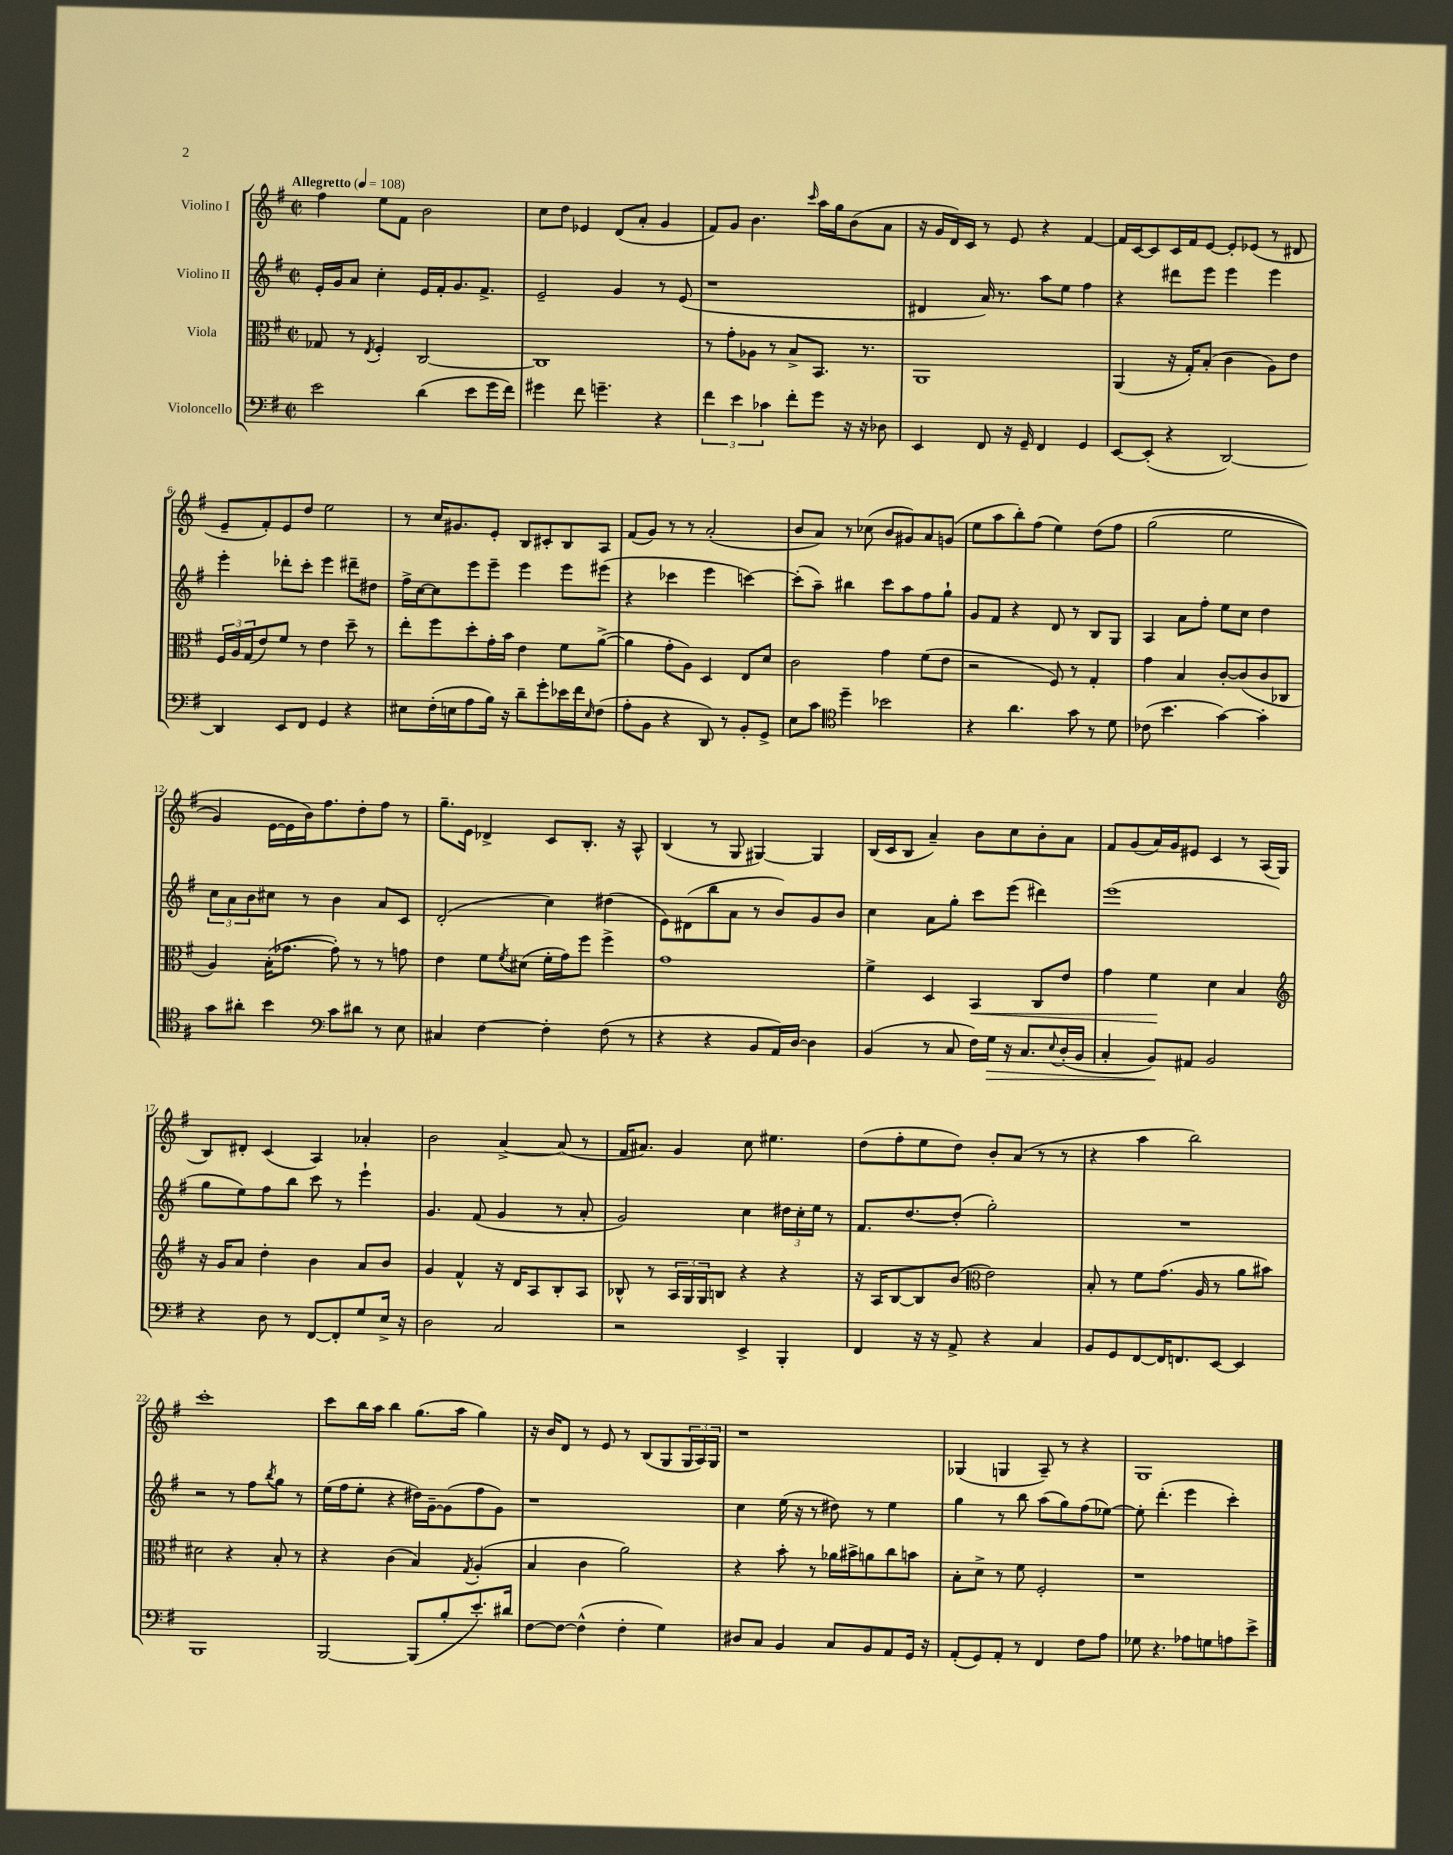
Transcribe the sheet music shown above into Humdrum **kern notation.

**kern	**kern	**kern	**kern
*staff4	*staff3	*staff2	*staff1
*clefF4	*clefC3	*clefG2	*clefG2
*k[f#]	*k[f#]	*k[f#]	*k[f#]
*M2/2	*M2/2	*M2/2	*M2/2
*met(c|)	*met(c|)	*met(c|)	*met(c|)
*MM108	*MM108	*MM108	*MM108
2e\	8G-/	16e'/LL	4ff#\
.	.	16g/J	.
.	8r	8a/J	.
.	8qE/	.	.
.	4F#'/	4cc'\	8ee\L
.	.	.	8f#\J
(4d\	[2C/	16e/LL	2b\
.	.	16f#'/J	.
.	.	8.g/	.
8e\L	.	.	.
.	.	8.f#^/J	.
16g\L	.	.	.
16f#\JJ)	.	.	.
=	=	=	=
4g#\	1C]	2e~/	8cc\L
.	.	.	8dd\J
8f#\	.	.	4e-/
4.g~\	.	.	.
.	.	4g/	(8d/L
.	.	.	8a'/J
4r	.	8r	4g/
.	.	(8e/	.
=	=	=	=
6f#\	8r	1r	8f#/L)
.	8g'\L	.	8g/J
6e\	.	.	.
.	8A-\J	.	4.b\
6c-\	.	.	.
.	8r	.	.
8f#'\L	8B^/L	.	.
.	.	.	16qqccc/
8g\J	8.BB/J	.	16aa\LL
.	.	.	16gg\J
16r	.	.	(8b\
16r	8.r	.	.
8D-\	.	.	8a\J
=	=	=	=
4EE/	1AA	4d#/	16r
.	.	.	16g/LL
.	.	.	16d/)
.	.	.	16c/JJ
8FF#/	.	16a/)	8r
.	.	8.r	.
16r	.	.	8e/
16GG~/	.	.	.
4FF#/	.	8aa\L	4r
.	.	8ee\J	.
4GG/	.	4ff#\	[4f#/
=	=	=	=
[8EE/L	(4AA/	4r	16f#/]LL
.	.	.	[16c/J
(8EE'/]J	.	.	8c/]
4r	16r	8ddd#\L	16c/L
.	16G'/LK)	.	16f#/J
.	(8B'/J	8eee\J	[8e/J
[2DD/)	4c\	4eee\	8e'/]L
.	.	.	(8e-/J
.	8A\L)	4eee\	8r
.	8e\J	.	8d#/
=	=	=	=
4DD/]	24F#/LL	4eee'\	8e~/L
.	24A/	.	.
.	(24G/J	.	.
.	8e/)	.	8f#'/)
8EE/L	8f#/J	8ddd-'\L	8e/
8FF#/J	8r	8ccc'\J	8dd/J
4GG/	4e\	4eee\	2ee\
4r	8dd~\	8ddd#~\L	.
.	8r	8dd#\J	.
=	=	=	=
8E#\L	8ee'\L	16ff#^\LL	8r
.	.	[16cc\J	.
(16F#'\L	8ff#\	8cc\]	16cc/LK
16E\J	.	.	8.g#/
8A\	8dd'\	8eee\	.
16B\Jk)	16g'\L	8eee~\J	8e'/J
16r	16b\JJ	.	.
8d~\L	4e\	4eee\	8B/L
8g'\	.	.	8c#'/
16e-\L	8f#\L	8eee\L	8B/
16f#\J	.	.	.
16qqE/	.	.	.
(8F#\J	([8a^\J	(8eee#\J	8A/J
=	=	=	=
8A'\L	4a\]	4r	(8f#/L
8BB\J	.	.	8g/J)
4r	8g'\L	4ccc-\	8r
.	8A\J)	.	8r
8DD/)	4D/	4eee\	(2a'/
8r	.	.	.
8BB'/L	8E/L	[4ccc\)	.
8GG^/J	8d/J	.	.
=	=	=	=
8E\L	2c\	(8ccc'\]L	8b/L
8c\J	.	8aa~\J)	8a/J)
*clefC4	*	*	*
4dd~\	.	4bb#\	8r
.	.	.	(8cc-\
2b-\	4g\	8ccc\L	8b/L
.	.	8aa\	8g#/)
.	(8f#\L	8ff#\	8a/
.	8e\J	8gg`\J	(8g/J
=	=	=	=
4r	2r	8g/L	8ee\L
.	.	8f#/J	8aa\
4.a\	.	4r	8bb'\)
.	.	.	(8ff#\J
.	8F#/)	8d/	4ee\)
8g\	8r	8r	.
8r	4G'/	8B/L	&(8dd\L
8d\	.	8G/J	8ff#\J
=	=	=	=
(8c-\	4g\	4A/	(2gg\
4.b\	.	.	.
.	4B/	8a\L	.
.	.	8ff#'\J	.
[4g\)	[8c'/L	8ee\L	2ee\
.	(8c/]	8cc\J	.
4g'\]	8c/	4dd\	.
.	8C-/J	.	.
=	=	=	=
8g\L	4A/)	12cc\L	4g/)
.	.	12a\	.
8a#'\J	.	.	.
.	.	12b\	.
4b\	(16B'\LK	8cc#\J	[16e\LL
.	[8.g-\J	.	16e\]
.	.	8r	16b\J&)
.	.	.	8.ff#\
*clefF4	*	*	*
8c\L	8g-'\])	4b\	.
8d#\J	8r	.	8dd'\
8r	8r	8a/L	8ff#\J
8E\	8g\	8c/J	8r
=	=	=	=
4C#/	4e\	(2d'/	8.gg~\L
.	.	.	16e\Jk
[4F#\	8f#\L	.	4d-^/
.	8qf#/	.	.
.	(8d#\J	.	.
4F#'\]	16f#'\LL	4cc\)	8c/L
.	16g\J)	.	.
.	8ff#\J	.	8.B'/J
(8F#\	4ff#^\	(4dd#\	.
.	.	.	16r
8r	.	.	8A^^/
=	=	=	=
4r	1g	8e\L)	(4B/
.	.	(8d#\	.
4r	.	8bb\	8r
.	.	8a\J	8G/
8BB/L	.	8r	[4G#/)
16AA/L)	.	8b/L)	.
[16D/JJ	.	.	.
4D\]	.	8g/	4G#/]
.	.	8b/J	.
=	=	=	=
(4BB/	4f#^\	4cc\	(16B/LL
.	.	.	16c/J
.	.	.	8B/J
8r	4D/	8a\L	4a~/)
8C/	.	8gg'\J	.
16F#\LL)	4BB/	8ccc\L	8b\L
16G\JJ	.	.	.
16r	.	(8eee\J	8cc\
8.C/L	.	.	.
.	8C/L	4ddd#\)	8b'\
8qqE/	.	.	.
(16D'/L	8e/J	.	8a\J
16BB/JJ	.	.	.
=	=	=	=
4C'/	4g\	(1eee	8f#/L
.	.	.	(8g/
8BB/L)	4f#\	.	16a/L)
.	.	.	16g/J
8AA#/J	.	.	8e#/J
2BB/	4d\	.	4c/
.	4B/	.	8r
.	.	.	(16A/LL
.	.	.	16G/JJ
=	=	=	=
*	*clefG2	*	*
4r	16r	8gg\L	8B/L)
.	16g/LK	.	.
.	8a/J	8ee\)	8d#'/J
8D\	4dd'\	8ff#\	(4c/
8r	.	8bb\J	.
[8FF#/L	4b\	8ccc\	4A/)
8FF#'/]	.	8r	.
8G/	8a/L	4eee`\	4a-'/
16E^/Jk	8b/J	.	.
16r	.	.	.
=	=	=	=
2D\	4g/	4.g/	2b\
.	4f#^^/	.	.
.	.	(8f#/	.
2C/	16r	4g/	[4a^/
.	16d/LK	.	.
.	8A/	.	.
.	8B'/	8r	(8a/]
.	8A/J	8a'/	8r
=	=	=	=
2r	8B-^^/	2g/)	16f#/LK
.	.	.	8.a#/J)
.	8r	.	.
.	24A/LL	.	4g/
.	24G/	.	.
.	24G/J	.	.
.	8B/J	.	.
4EE^/	4r	4cc\	8cc\
.	.	.	4.ee#\
4BBB'/	4r	24dd#\LL	.
.	.	24cc'\	.
.	.	24ee\JJ	.
.	.	8r	.
=	=	=	=
4FF#/	16r	8.f#/L	(8dd\L
.	16A/LK	.	.
.	[8B/	.	8ff#'\
.	.	[8.dd/	.
16r	8B/]	.	8ee\
16r	.	.	.
8AA^/	(8b/J	(8dd'/]J	8dd\J)
*	*clefC3	*	*
4r	2e\)	2gg'\)	8b'/L
.	.	.	(8a/J
4C/	.	.	8r
.	.	.	8r
=	=	=	=
8BB/L	8B'/	1r	4r
8GG/	8r	.	.
[8FF#/	8f#\L	.	4aa\
16FF#/]K	(8.g\J	.	.
8.FF/	.	.	.
.	.	.	2bb\)
.	16A/	.	.
[8EE/J	8r	.	.
4EE/]	8a\L	.	.
.	8b#\J)	.	.
=	=	=	=
1BBB	2d#\	2r	1ccc'
.	4r	8r	.
.	.	8ff#\L	.
.	.	8qbb/	.
.	8B'/	8gg\J	.
.	8r	8r	.
=	=	=	=
[2BBB/	4r	(16ee\LL	8ccc\L
.	.	16ff#\J	.
.	.	8ee'\J	16bb\L
.	.	.	16aa\JJ
.	(4c\	4r	4bb\
(8BBB/]L	4B/)	16dd#\LL)	(8.gg\L
.	.	[16g~\J	.
8B'/	.	(8g\]	.
.	.	.	16aa\Jk
.	8qG/	.	.
8.e'/)	(4A'/	8ff#\	4gg\)
.	.	8g\J)	.
16d#/Jk	.	.	.
=	=	=	=
[8F#\L	4B/	1r	16r
.	.	.	16b/LK
8F#\_J	.	.	8d/J
(4F#^^\]	4c\	.	8r
.	.	.	8e/
4F#'\	2a\)	.	8r
.	.	.	(8B/L
4G\)	.	.	8G/
.	.	.	24G/L
.	.	.	24A/)
.	.	.	24G/JJ
=	=	=	=
8D#/L	4r	4cc\	1r
8C/J	.	.	.
4BB/	8b'\	(16ee\	.
.	.	16r	.
.	8r	8r	.
8C/L	16a-\LL	8dd#\)	.
.	16b#^\J	.	.
8BB/	8a\	8r	.
8AA/	8cc\	4ee\	.
16GG/Jk	8b\J	.	.
16r	.	.	.
=	=	=	=
(8AA'/L	8B'\L	4gg\	(4G-/
8GG/)	8d^\J	.	.
8AA'/J	8r	8r	4G/
8r	8f#\	8bb\	.
4FF#/	2F#'/	(8aa\L	8A~/)
.	.	8gg\)	8r
8F#\L	.	(8ff#\	4r
8A\J	.	[8ee-\J)	.
=	=	=	=
8G-\	1r	8ee-'\]	1G
4.r	.	(4.ddd'\	.
8A-\L	.	4eee\	.
8G\	.	.	.
8A\	.	4ccc'\)	.
8e^\J	.	.	.
==	==	==	==
*-	*-	*-	*-
